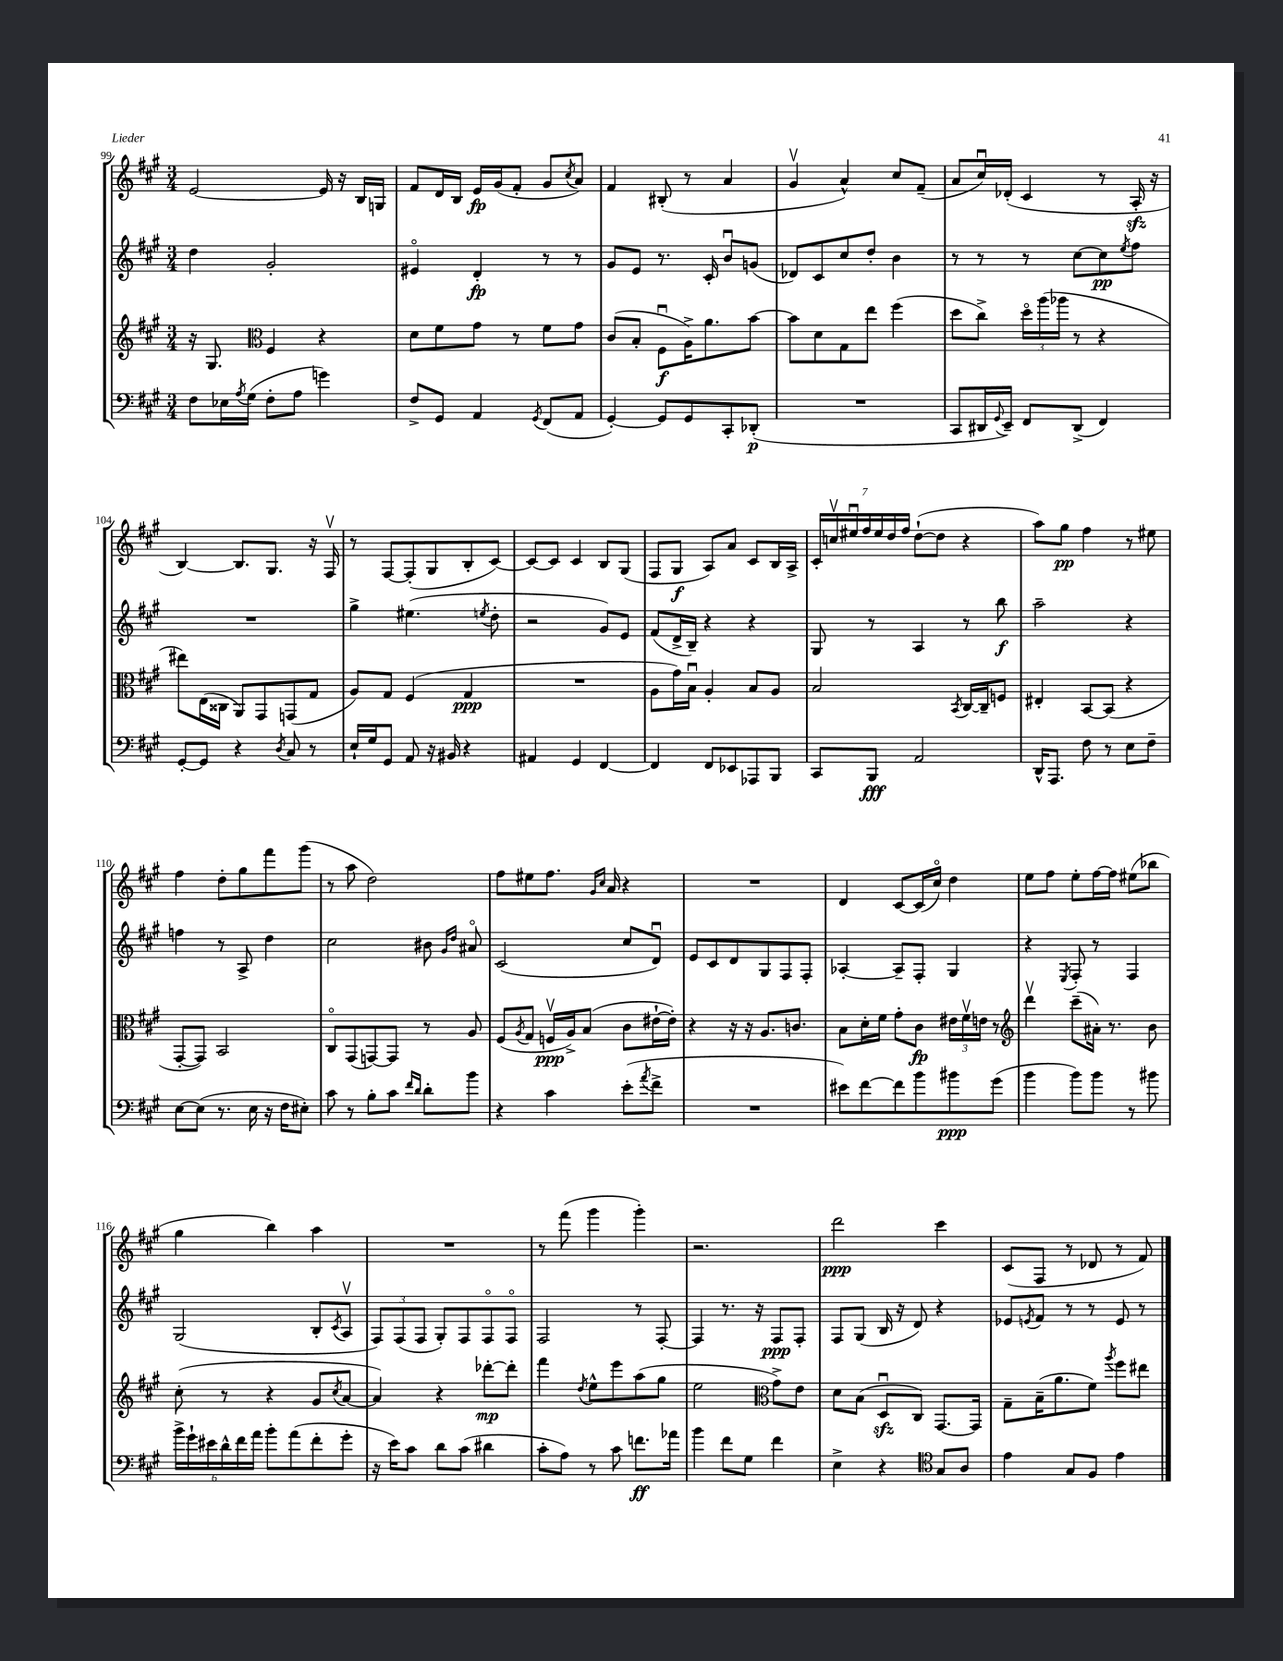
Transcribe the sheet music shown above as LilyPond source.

<<
\new StaffGroup <<
\new Staff = "s0" {
    \clef treble \key a \major \numericTimeSignature \time 3/4
    e'2~ e'16 r16 b16 g16 |
    fis'8 d'16 b16 e'16\fp gis'16( fis'8-. gis'8 \acciaccatura { cis''8 } a'8) |
    fis'4 bis8-.( r8 a'4 |
    gis'4\upbow a'4-^) cis''8 fis'8--( |
    a'8 cis''16\downbow) des'16-.( cis'4 r8 a16-.\sfz r16 |
    b4~) b8. gis8. r16 fis16\upbow |
    r8 fis8~ fis8-.( gis8 b8-. cis'8~) |
    cis'8~ cis'8 cis'4 b8 gis8( |
    fis8 gis8\f a8) a'8 cis'8 b16 a16-> |
    \tuplet 7/4 { cis'16-. c''16\upbow eis''16\downbow fis''16 eis''16 d''16 fis''16 } d''8~-!( d''8 r4 |
    a''8) gis''8\pp fis''4 r8 eis''8 |
    fis''4 d''8-. gis''8 fis'''8 gis'''8( |
    r8 a''8 d''2) |
    fis''8 eis''8 fis''8. \grace { gis'16 cis''16 } a'16 r4 |
    R2. |
    d'4 cis'8~ cis'16( cis''16\flageolet) d''4 |
    e''8 fis''8 e''8-. fis''16~ fis''16 eis''8( bes''8 |
    gis''4 b''4) a''4 |
    R2. |
    r8 fis'''8( gis'''4 gis'''4-.) |
    r2. |
    d'''2\ppp cis'''4 |
    cis'8( fis8 r8 des'8 r8 fis'8) \bar "|." |
}
\new Staff = "s1" {
    \clef treble \key a \major \numericTimeSignature \time 3/4
    d''4 gis'2-. |
    eis'4\flageolet d'4-.\fp r8 r8 |
    gis'8 e'8 r8. cis'16-. b'8\downbow g'8( |
    des'8) cis'8 cis''8 d''8-. b'4 |
    r8 r8 r8 cis''8~ cis''8\pp \acciaccatura { e''8 } fis''8 |
    R2. |
    gis''4-> eis''4.( \acciaccatura { e''8 } d''8-. |
    r2 gis'8) e'8 |
    fis'8( d'16-> b16--) r4 r4 |
    gis8 r8 a4 r8 b''8\f |
    a''2-- r4 |
    f''4 r8 a8-> d''4 |
    cis''2 bis'8 \grace { gis'16 d''16 } ais'8\flageolet |
    cis'2( cis''8 d'8\downbow) |
    e'8 cis'8 d'8 gis8 fis8 fis8-. |
    aes4~-. aes8-- fis8-. gis4 |
    r4 \acciaccatura { e8 } fis8-. r8 fis4 |
    gis2( b8-. \acciaccatura { cis'8 } a8\upbow |
    \tuplet 3/2 { fis8) fis8( fis8 } gis8-.) fis8 fis8\flageolet fis8\flageolet |
    fis2 r8 fis8~-. |
    fis4 r8. r16 fis8\ppp fis8-. |
    fis8 gis8( b16 r16 d'8) r4 |
    ees'8 \acciaccatura { e'8 } fis'8 r8 r8 e'8 r8 \bar "|." |
}
\new Staff = "s2" {
    \clef treble \key a \major \numericTimeSignature \time 3/4
    r16 gis8. \clef alto fis4 r4 |
    d'8 fis'8 gis'8 r8 fis'8 gis'8 |
    cis'8( b8-. fis8\downbow\f a16->) a'8. b'8~ |
    b'8 d'8 gis8 e''8 fis''4( |
    d''8 cis''8->) \tuplet 3/2 { d''16\flageolet a''16( aes''16 } r8 r4 |
    eis''8) e16( cisis16 a,8) gis,8 g,8( gis8 |
    a8) gis8 fis4( gis4\ppp |
    R2. |
    a8 gis'16) b16\downbow a4-. b8 a8 |
    b2 \acciaccatura { b,8 } cis16~ cis16-- f8 |
    eis4-. b,8~ b,8( r4 |
    gis,8~-. gis,8) b,2 |
    cis8\flageolet gis,8( g,8~) g,8 r8 a8 |
    fis8( \acciaccatura { a8 } gis8 f16\upbow\ppp a16->) b8( cis'8 eis'16~-! eis'16-.) |
    r4 r16 r16 a8. c'8. |
    b8 d'16-. fis'16 gis'8-. cis'8\fp \tuplet 3/2 { eis'16 fis'16\upbow e'16 } r8 |
    \clef treble d'''4\upbow cis'''8--( ais'16-.) r8. b'8 |
    cis''8-.( r8 r4 gis'8 \acciaccatura { cis''8 } a'8~ |
    a'4) r4 des'''8~-.\mp des'''8-. |
    fis'''4 \acciaccatura { d''8 } e''8-^ e'''8 a''8( gis''8 |
    e''2 \clef alto gis'8->) e'8 |
    d'8 b8( d8\downbow\sfz cis8) gis,8.~ gis,16 |
    gis8-- b16--( a'8. fis'8) \acciaccatura { a''8 } fis''8 eis''8 \bar "|." |
}
\new Staff = "s3" {
    \clef bass \key a \major \numericTimeSignature \time 3/4
    fis8 ees16 \acciaccatura { a8 } gis16( fis8-. a8 g'4) |
    fis8-> gis,8 a,4 \acciaccatura { gis,8 } fis,8( a,8 |
    gis,4~-.) gis,8 gis,8 cis,8-. des,8-.\p( |
    R2. |
    cis,8 dis,16 \appoggiatura { gis,8 } e,16--) fis,8 dis,8->( fis,4) |
    gis,8~-. gis,8 r4 \acciaccatura { d8 } cis8 r8 |
    e16-! gis16 gis,8 a,8 r16 bis,16 r4 |
    ais,4 gis,4 fis,4~ |
    fis,4 fis,8 ees,8 aes,,8 b,,8 |
    cis,8 b,,8\fff a,2 |
    d,16-^ a,,8. fis8 r8 e8 fis8-- |
    e8~ e8( r8. e16 r16 fis16 eis8-.) |
    cis'8 r8 b8-. cis'8 \grace { fis'16 d'16 } d'8-. b'8 |
    r4 cis'4 e'8-.( \acciaccatura { a'8 } fis'8-> |
    R2. |
    eis'8) fis'8~ fis'8 b'8 bis'8\ppp gis'8( |
    b'4 b'8) b'8 r8 bis'8 |
    \tuplet 6/4 { b'16-> gis'16-! eis'16 d'16-^ fis'16 a'16 } b'8-. a'8( fis'8-. gis'8-. |
    r16 e'16) cis'8 d'8 cis'8( dis'4 |
    cis'8-. a8) r8 cis'8 f'8.\ff aes'16 |
    b'4 fis'8 gis8 fis'4 |
    e4-> r4 \clef tenor gis8 a8 |
    e'4 gis8 fis8 e'4 \bar "|." |
}
>>
>>
\layout { \context { \Score currentBarNumber = #99 } }
